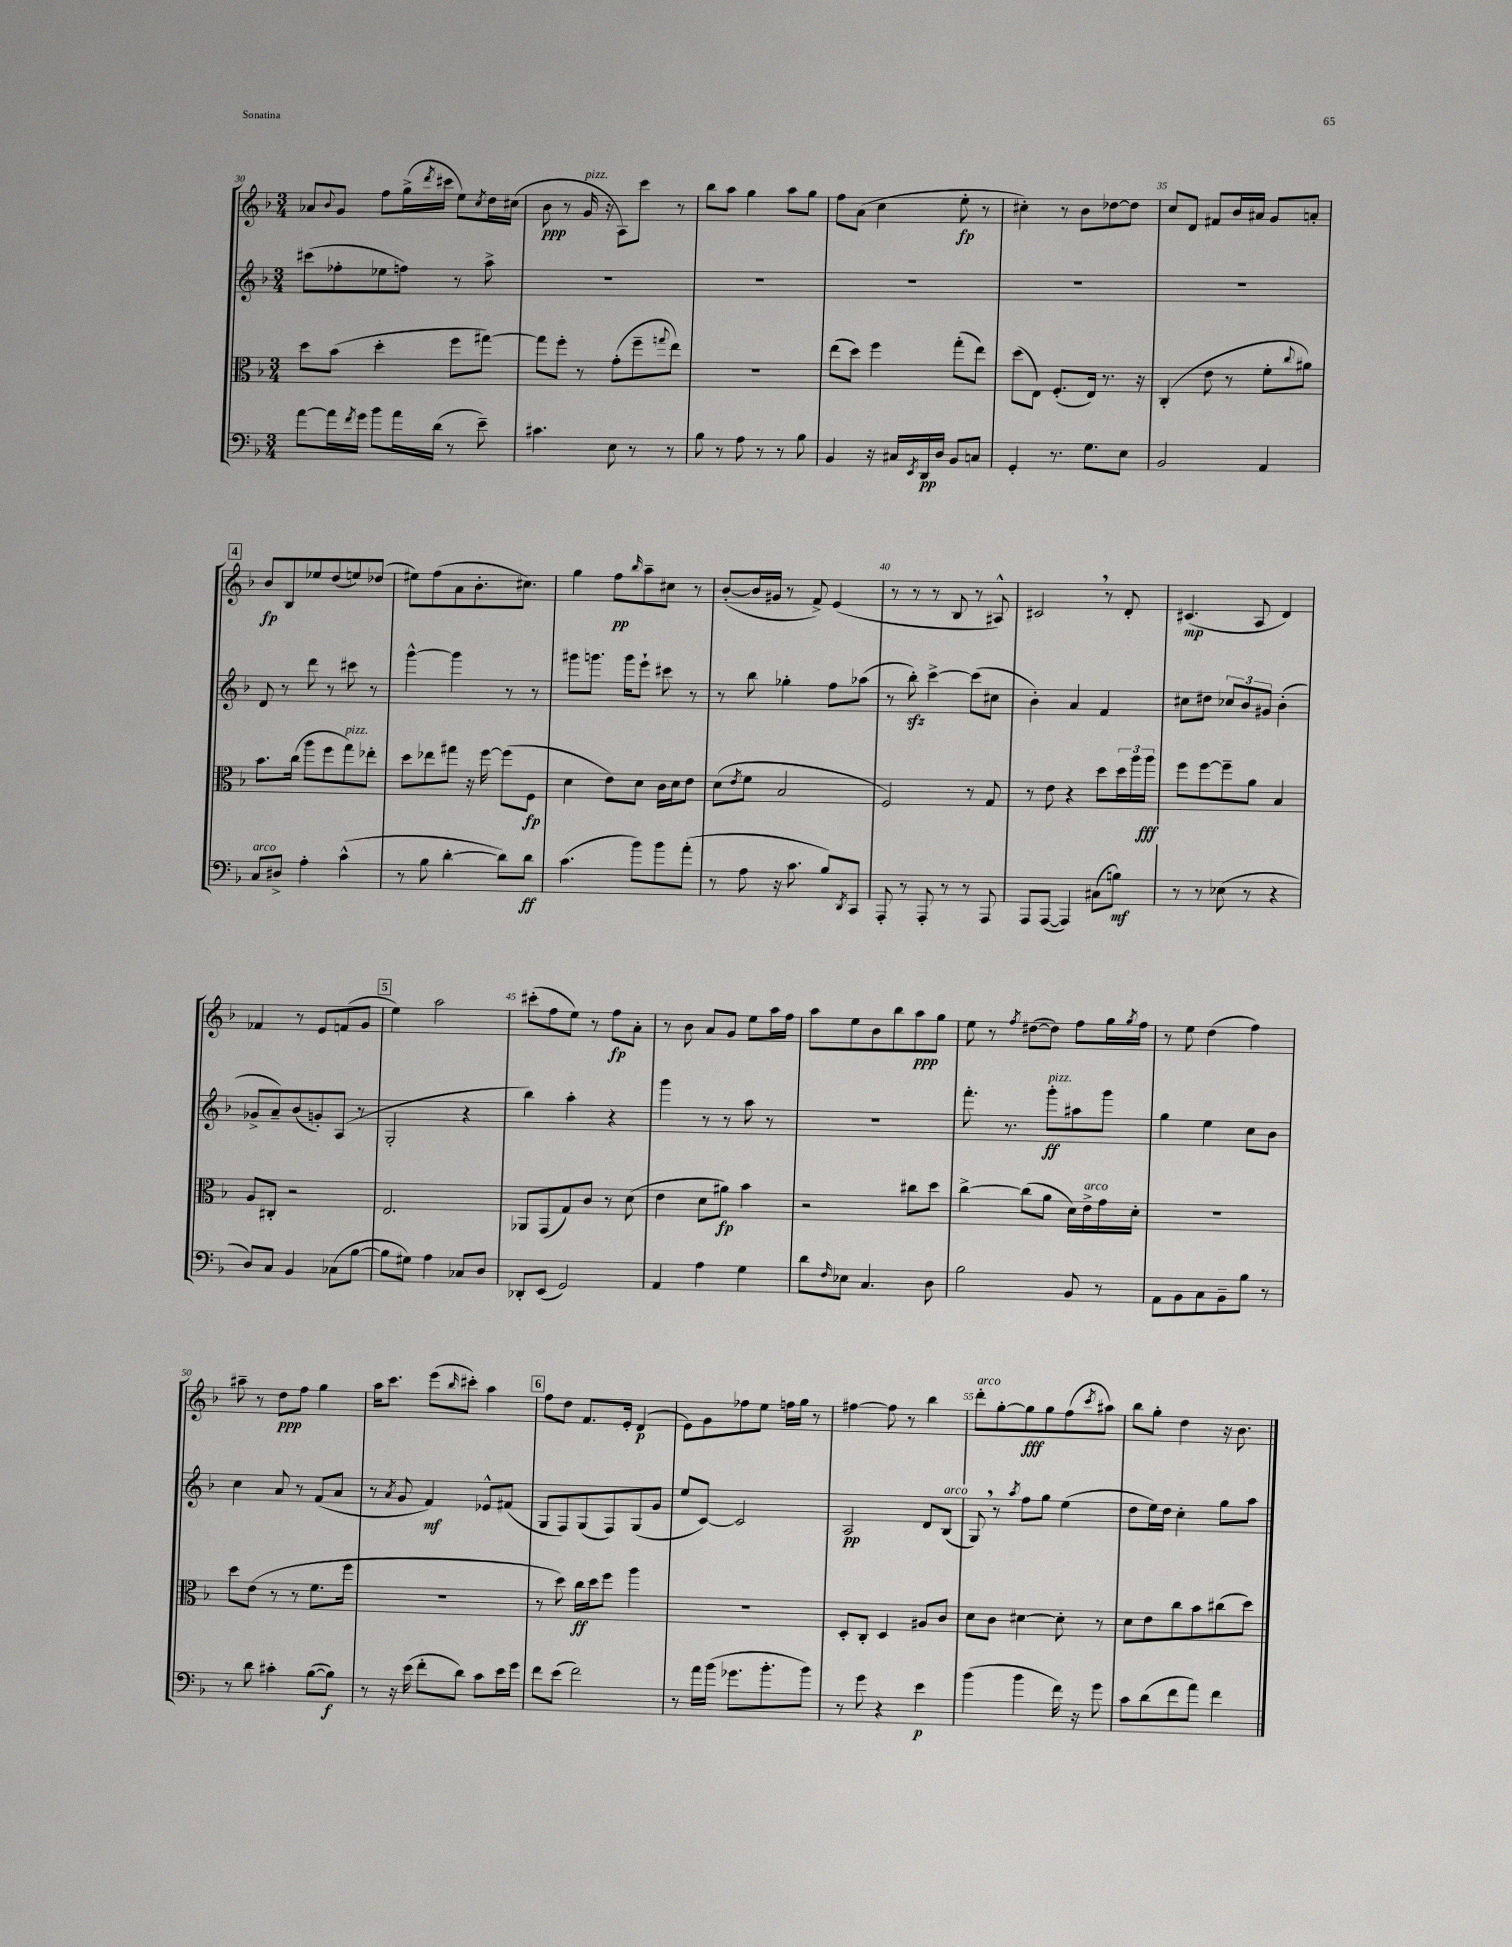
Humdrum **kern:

**kern	**kern	**kern	**kern
*staff4	*staff3	*staff2	*staff1
*clefF4	*clefC3	*clefG2	*clefG2
*k[b-]	*k[b-]	*k[b-]	*k[b-]
*M3/4	*M3/4	*M3/4	*M3/4
[8a\L	8dd\L	(8ccc#\L	8a-/L
.	.	.	8qqb-/
16a\]L	(8b-\J	8ff-'\	8g/J
8qf/	.	.	.
16g\JJ	.	.	.
8b-\L	4dd'\	8ee-\	8ff\L
16a\L	.	8ff\J)	(16gg^\L
.	.	.	8qddd/
(16d\JJ	.	.	16ccc#\JJ
8r	8ff\L	8r	8ee\L)
.	.	.	8qcc/
8e~\)	[8gg#\J)	8aa^\	16dd\L
.	.	.	(16cc#\JJ
=	=	=	=
4.c#\	8gg#\]L	2.r	8b-\
.	8ff'\J	.	8r
.	8r	.	16g/
.	.	.	16r
8E\	(8g'\L	.	8A\L)
8r	8ff~\	.	8ccc\J
.	8qqgg/	.	.
8r	8ee\J)	.	8r
=	=	=	=
8B-\	2.r	2.r	8bb-\L
8r	.	.	8aa\J
8A\	.	.	4gg\
8r	.	.	.
8r	.	.	8aa\L
8B-\	.	.	8gg\J
=	=	=	=
4BB-/	(8ee\L	2.r	8ff\L
.	8dd\J)	.	(8a\J
16r	4ff\	.	4cc\
16C#/LL	.	.	.
8qEE/	.	.	.
16DD/	.	.	.
16D/JJ	.	.	.
8BB-/L	(8gg'\L	.	8ee'\
8C/J	8ee\J)	.	8r
=	=	=	=
4GG'/	(8dd\L	2.r	4cc#'\)
.	8E\J)	.	.
8.r	(8.F'/L	.	8r
.	.	.	8b-\L
8.G\L	16E/Jk)	.	.
.	8.r	.	[8dd-\
8E\J	.	.	8dd-\]J
.	16r	.	.
=	=	=	=
2BB-/	(4C'/	2.r	8cc/L
.	.	.	8d/J
.	8e\	.	8f#/L
.	8r	.	16b-/L
.	.	.	16a#/JJ
4AA/	8f'\L	.	8g/L
.	8qqcc/	.	.
.	8a#\J)	.	8a'/J
=	=	=	=
8C/L	8.b-\L	8d/	8b-/L
8D#^/J	.	8r	8B-/
.	(16cc\Jk	.	.
4A'\	8aa\L	8ddd\	8ee-/
.	8ff\	8r	(8dd/
(4c^^\	8gg\)	8ccc#\	8ee/)
.	8ee-'\J	8r	(8dd-/J
=	=	=	=
8r	8dd\L	[4ggg^^\	8ee#\L)
8B-\	8ee-\	.	(8ff\
[4d'\	8gg#\J	4ggg\]	8a\
.	16r	.	8.b-'\
.	[16ff\	.	.
8d\]L)	(8ff\]L	8r	.
.	.	.	8.cc#\J)
8d\J	8F\J	8r	.
=	=	=	=
(4.c\	4d\	8ggg#\L	4gg\
.	.	8.ggg\J	.
.	8e\L)	.	8ff\L
.	.	16ggg\LK	.
.	.	.	16qqbb-/
8b-\L)	8d\J	8eee`\J	8aa~\
8b-\	16c\LL	8ccc#\	8cc#\J
.	16d\J	.	.
(8a'\J	8e\J	8r	8r
=	=	=	=
8r	(8d\L	8r	([8b-'/L
.	8qe/	.	.
8A\	8f\J	8bb-\	16b-/]L
.	.	.	16g#/JJ
16r	2B-/	4gg-'\	8r
8.c\	.	.	.
.	.	.	8f^/)
8B-/L)	.	8ff\L	(4e/
8qDD/	.	.	.
8CC/J	.	(8aa-\J	.
=	=	=	=
8AAA'/	2F/)	8r	8r
8r	.	8bb-'\)	8r
8AAA'/	.	[4ccc^\	8r
8r	.	.	8B-/
8r	8r	(8ccc\]L	8r
8AAA/	8G/	8cc#\J	8A#^^/)
=	=	=	=
8AAA/L	8r	4b-'\)	2c#/
([8AAA/J	8e\	.	.
4AAA/])	4r	4a/	.
(8C#\L	8dd\L	4f/	8r
8B\J)	24dd\L	.	8d'/
.	24aa\	.	.
.	24aa\JJ	.	.
=	=	=	=
8r	8ff\L	8cc#\L	(4.c#/
8r	[8ff\	8dd#\J	.
(8E-\	8ff~\]	12cc-/L	.
.	.	12b-/	.
8r	8a\J	.	8A/
.	.	12g#/J	.
4r	4B-/	(4b-'\	4d/)
=	=	=	=
8D/L)	8A/L	8g-^/L	4f-/
8C/J	8C#'/J	8a~/)	.
4BB-/	2r	(8b-/	8r
.	.	8g'/)	8e/L
(8C-\L	.	(8A/J	(8f/
[8B-\J	.	8r	8g/J
=	=	=	=
8B-\]L	2.E/	2G'/	4ee\)
8G#\J)	.	.	.
4A\	.	.	2aa\
8C-/L	.	4r	.
8D/J	.	.	.
=	=	=	=
8DD-'/L	8AA-/L	4bb-\)	(8ccc#'\L
(8EE/J	(8GG/	.	8ff\
2GG/)	8G/)	4aa'\	8ee\J)
.	8c/J	.	8r
.	8r	4r	8ff\L
.	(8d\	.	8a'\J
=	=	=	=
4AA/	4e\	4ggg\	8r
.	.	.	8b-\
4A\	8d\L	8r	8a/L
.	8a#\J)	8r	8g/J
4G\	4b-\	8aa\	8ee\L
.	.	8r	16aa\L
.	.	.	16ff\JJ
=	=	=	=
8d\L	2r	2.r	8aa\L
16qqF/	.	.	.
8E-\J	.	.	8ee\
4.C/	.	.	8b-\
.	.	.	8bb-\
.	8cc#\L	.	8aa\
8D\	8dd\J	.	8gg\J
=	=	=	=
2B-\	[4cc^\	8.fff'\	8ee\
.	.	.	8r
.	.	8.r	.
.	.	.	8qff/
.	(8cc\]L	.	([8dd#\L
.	8a\J	8ggg'\L	8dd#\]J)
8BB-/	16d\LL)	8aa#\	8ff\L
.	16e^\	.	.
8r	16g\	8ggg\J	16gg\L
.	.	.	8qgg/
.	16d'\JJ	.	16ff\JJ
=	=	=	=
8AA\L	2.r	4gg\	8r
8BB-\	.	.	8ee\
8C\	.	4ee\	(4dd\
8BB-~\	.	.	.
8B-\J	.	8cc\L	4ff\)
8r	.	8b-\J	.
=	=	=	=
8r	8dd\L	4cc\	8aa#~\
8d\	(8e\J	.	8r
4c#'\	8r	8a/	8dd\L
.	8r	8r	8ff\J
([8B-\L	8.f\L	(8f/L	4gg\
8B-\]J)	.	8a/J	.
.	16ff\Jk	.	.
=	=	=	=
8r	2.r	8r	16aa\LK
.	.	.	8.ccc\J
.	.	8qa/	.
16r	.	8g/	.
(16e\	.	.	.
8f'\L	.	4f/)	(8eee\L
.	.	.	16qqbb-/
8d\J)	.	.	8ccc#'\J)
8c\L	.	8e-^^/L	4aa\
16e\L	.	(8f#/J	.
16g\JJ	.	.	.
=	=	=	=
8f\L	8r	8G/L	8ff\L
(8e\J	8dd\)	8F/)	8dd\J
2f\)	16cc\LL	(8G/	8.f/L
.	16dd\J	.	.
.	8ff\J	8F/)	.
.	.	.	16e'/Jk
.	4aa\	(8G/	(4d/
.	.	8g/J	.
=	=	=	=
8r	2.r	8ee/L	8e\L)
16a\LL	.	[8c/J)	8g\
(16b-\JJ	.	.	.
8.g-\L	.	2c/]	8ff-\
.	.	.	8ee\J
8.b-'\	.	.	.
.	.	.	16ff\LL
.	.	.	16gg\JJ
8b-\J)	.	.	8r
=	=	=	=
8r	8D'/L	2A/	[4ff#\
8g\	8C'/J	.	.
4r	4D/	.	8ff#\]
.	.	.	8r
4e\	8A#/L	8d/L	4bb-\
.	8c/J	(8B-/J	.
=	=	=	=
(4b-\	8d\L	8G/)	8ddd'\L
.	8c\J	8r	[8gg'\
.	.	8qaa/	.
4b-\	[4d#\	8ff\L	8gg\]
.	.	8gg\J	8gg\
16f\)	8d#'\]	(4ee\	(8ff\
16r	.	.	.
.	.	.	8qccc/
8g\	8r	.	8aa#\J)
=	=	=	=
8c\L	8d\L	8dd\L	8bb-\L
(8d\	8e\	16ee\L)	8gg'\J
.	.	16dd\JJ	.
8f\	8cc\	4cc'\	4dd\
8a\J)	8b-\	.	.
4f\	(8cc#\	8gg\L	16r
.	.	.	8.b-\
.	8dd\J)	8aa\J	.
==	==	==	==
*-	*-	*-	*-
